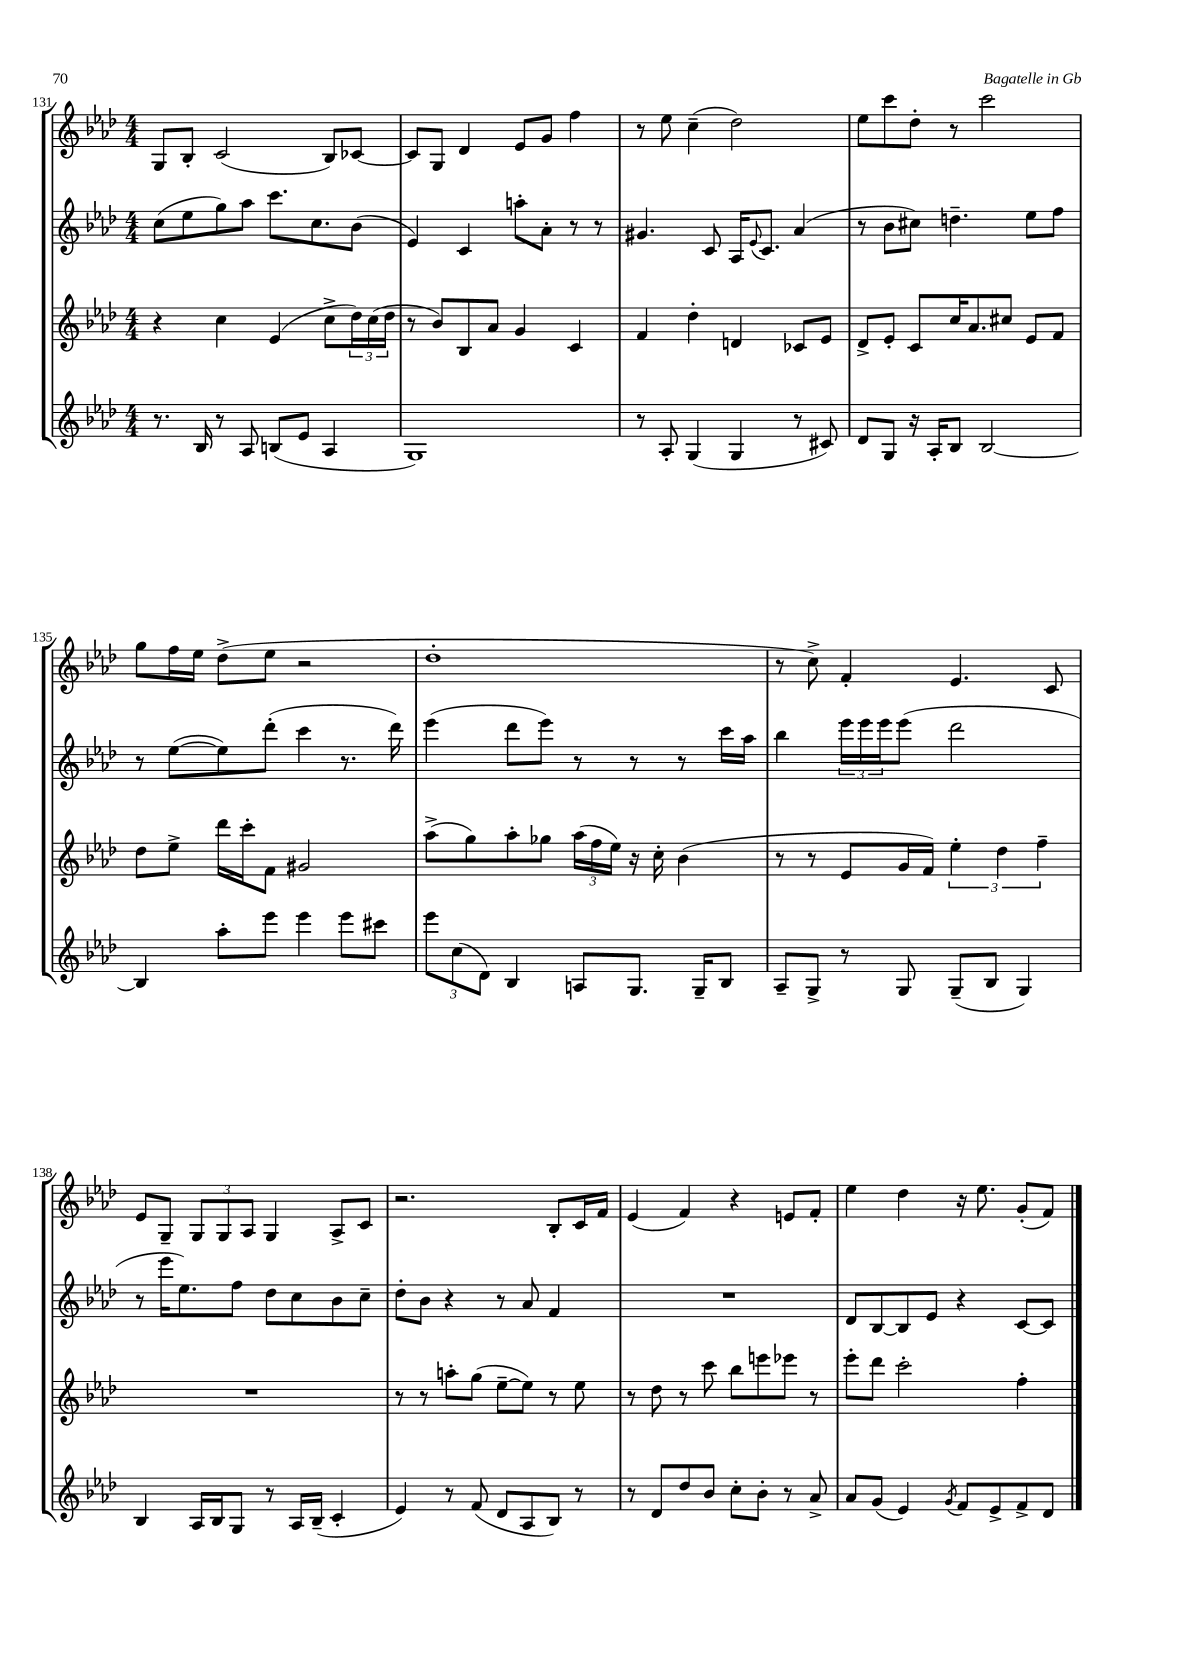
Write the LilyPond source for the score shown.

<<
\new StaffGroup <<
\new Staff = "s0" {
    \clef treble \key aes \major \numericTimeSignature \time 4/4
    g8 bes8-. c'2( bes8) ces'8~ |
    ces'8 g8 des'4 ees'8 g'8 f''4 |
    r8 ees''8 c''4--( des''2) |
    ees''8 c'''8 des''8-. r8 c'''2 |
    g''8 f''16 ees''16 des''8->( ees''8 r2 |
    des''1-. |
    r8 c''8->) f'4-. ees'4. c'8 |
    ees'8 g8-- \tuplet 3/2 { g8 g8 aes8 } g4 aes8-> c'8 |
    r2. bes8-. c'16 f'16 |
    ees'4( f'4) r4 e'8 f'8-. |
    ees''4 des''4 r16 ees''8. g'8-.( f'8) \bar "|." |
}
\new Staff = "s1" {
    \clef treble \key aes \major \numericTimeSignature \time 4/4
    c''8( ees''8 g''8) aes''8 c'''8. c''8. bes'8( |
    ees'4) c'4 a''8-. aes'8-. r8 r8 |
    gis'4. c'8 aes16 \appoggiatura { ees'8 } c'8. aes'4( |
    r8 bes'8 cis''8) d''4.-- ees''8 f''8 |
    r8 ees''8~( ees''8) des'''8-.( c'''4 r8. des'''16) |
    ees'''4( des'''8 ees'''8) r8 r8 r8 c'''16 aes''16 |
    bes''4 \tuplet 3/2 { ees'''16 ees'''16 ees'''16 } ees'''8( des'''2 |
    r8 ees'''16 ees''8.) f''8 des''8 c''8 bes'8 c''8-- |
    des''8-. bes'8 r4 r8 aes'8 f'4 |
    R1 |
    des'8 bes8~ bes8 ees'8 r4 c'8~ c'8 \bar "|." |
}
\new Staff = "s2" {
    \clef treble \key aes \major \numericTimeSignature \time 4/4
    r4 c''4 ees'4( c''8-> \tuplet 3/2 { des''16) c''16( des''16 } |
    r8 bes'8) bes8 aes'8 g'4 c'4 |
    f'4 des''4-. d'4 ces'8 ees'8 |
    des'8-> ees'8-. c'8 c''16 aes'8. cis''8 ees'8 f'8 |
    des''8 ees''8-> des'''16 c'''16-. f'8 gis'2 |
    aes''8->( g''8) aes''8-. ges''8 \tuplet 3/2 { aes''16( f''16 ees''16) } r16 c''16-. bes'4( |
    r8 r8 ees'8 g'16 f'16) \tuplet 3/2 { ees''4-. des''4 f''4-- } |
    R1 |
    r8 r8 a''8-. g''8( ees''8~-- ees''8) r8 ees''8 |
    r8 des''8 r8 c'''8 bes''8 e'''8 ees'''8 r8 |
    ees'''8-. des'''8 c'''2-. f''4-. \bar "|." |
}
\new Staff = "s3" {
    \clef treble \key aes \major \numericTimeSignature \time 4/4
    r8. bes16 r8 aes8 b8( ees'8 aes4 |
    g1) |
    r8 aes8-. g4( g4 r8 cis'8) |
    des'8 g8 r16 aes16-. bes8 bes2~ |
    bes4 aes''8-. ees'''8 ees'''4 ees'''8 cis'''8 |
    \tuplet 3/2 { ees'''8 c''8( des'8) } bes4 a8 g8. g16-- bes8 |
    aes8-- g8-> r8 g8 g8--( bes8 g4) |
    bes4 aes16 bes16 g8 r8 aes16 bes16--( c'4-. |
    ees'4) r8 f'8( des'8 aes8 bes8) r8 |
    r8 des'8 des''8 bes'8 c''8-. bes'8-. r8 aes'8-> |
    aes'8 g'8( ees'4) \acciaccatura { g'8 } f'8 ees'8-> f'8-> des'8 \bar "|." |
}
>>
>>
\layout { \context { \Score currentBarNumber = #131 } }
